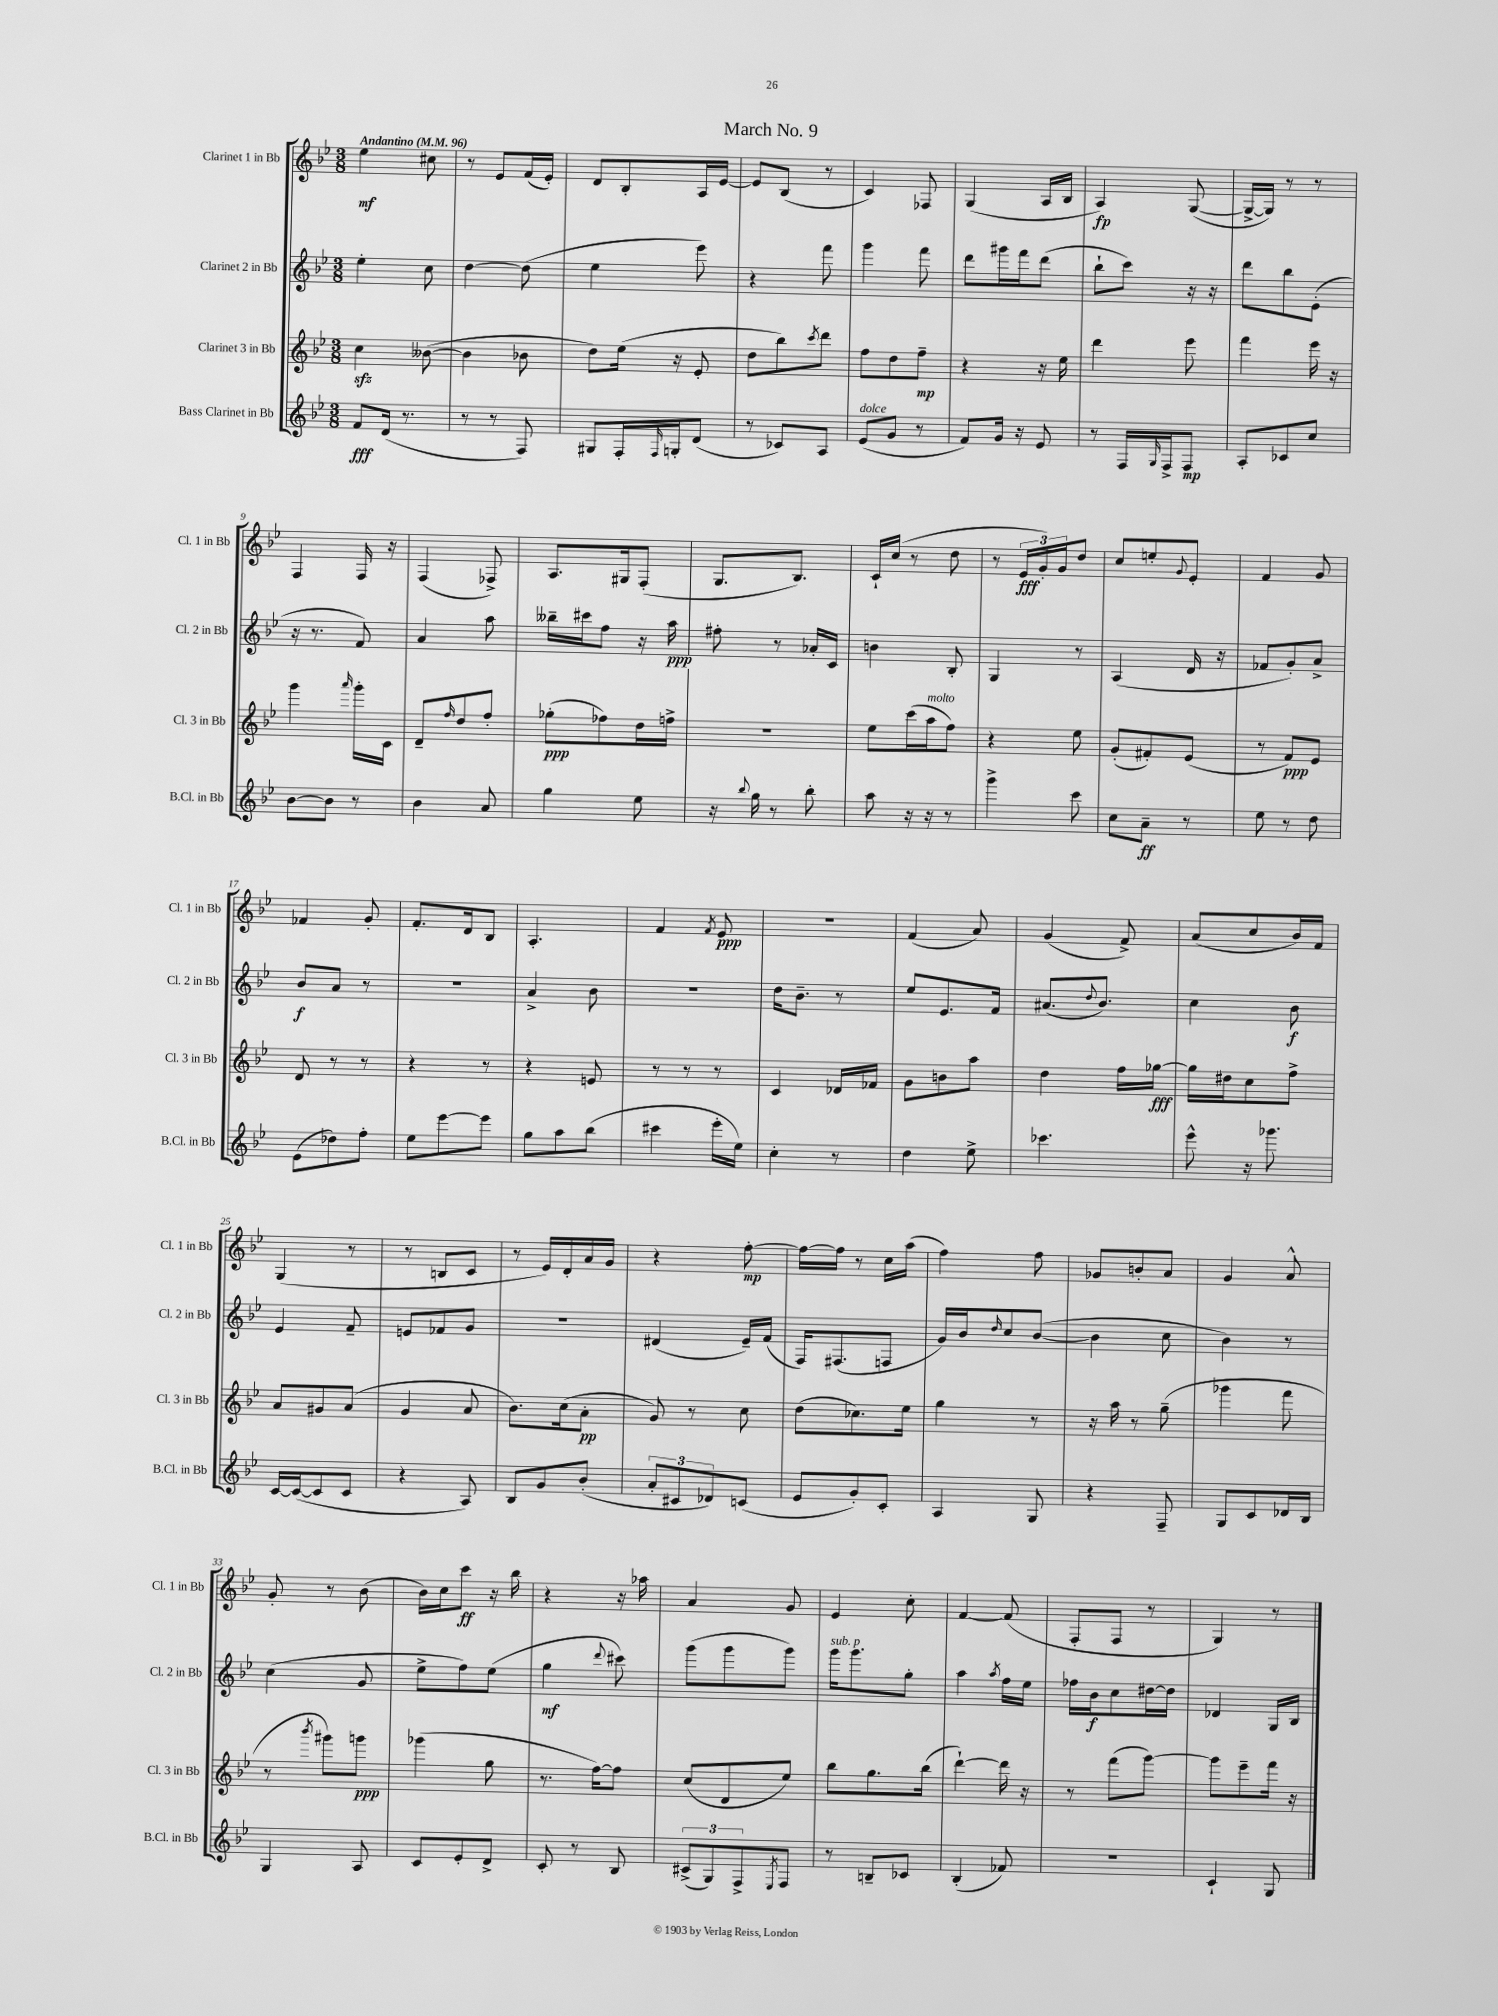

**kern	**kern	**kern	**kern
*staff4	*staff3	*staff2	*staff1
*clefG2	*clefG2	*clefG2	*clefG2
*k[b-e-]	*k[b-e-]	*k[b-e-]	*k[b-e-]
*M3/8	*M3/8	*M3/8	*M3/8
*MM96	*MM96	*MM96	*MM96
8f	4cc	4ee-'	4ee-
(16d	.	.	.
8.r	.	.	.
.	([8b--	8cc	8cc#
=	=	=	=
8r	4b--]	[4dd	8r
8r	.	.	8e-
8F)	8b-	(8dd]	(16f
.	.	.	16e-')
=	=	=	=
8G#	8dd)	4ee-	8d
16F'	(16ee-	.	8B-'
16qqF	.	.	.
16G'	16r	.	.
(8d	8e-'	8eee-)	16A
.	.	.	[16e-
=	=	=	=
8r	8dd	4r	8e-]
8c-)	8bb-)	.	(8B-
.	8qccc	.	.
8A	8ddd	8fff	8r
=	=	=	=
(8e-	8ff	4ggg	4c)
8g	8dd	.	.
8r	8ff~	8fff	8F-
=	=	=	=
8f)	4r	8ddd	(4G
16g	.	16ggg#	.
16r	.	16fff	.
8e-	16r	(8ddd	16A
.	16ee-	.	16B-
=	=	=	=
8r	4ddd	8bb-`	4A)
16F	.	8ccc)	.
16qqG	.	.	.
16F^	.	.	.
8F	8eee-	16r	([8G
.	.	16r	.
=	=	=	=
8A'	4fff	8ddd	16G^_
.	.	.	16G])
8c-	.	8bb-	8r
8cc	16eee-	(8e-'	8r
.	16r	.	.
=	=	=	=
[8b-	4ggg	16r	4F
.	.	8.r	.
8b-]	.	.	.
.	16qqaaa	.	.
8r	16ggg'	8f)	16F
.	16c	.	16r
=	=	=	=
4b-	8d~	4a	(4F
.	16qqff	.	.
.	8dd	.	.
8a	8ff'	8aa	8F-^)
=	=	=	=
4gg	(8gg-'	16bb--~	8.A
.	.	16ccc#	.
.	8ff-)	8ff	.
.	.	.	16G#
8ee-	16dd	16r	(8F'
.	16ff^	16aa	.
=	=	=	=
16r	4.r	8ff#'	8.G
8qqbb-	.	.	.
16gg	.	.	.
8r	.	8r	.
.	.	.	8.B-)
8bb-'	.	16a-'	.
.	.	16c	.
=	=	=	=
8aa	8ee-	4b	16c`
.	.	.	(16cc
16r	(16ccc	.	8r
16r	16aa	.	.
8r	8ff)	8B-'	8dd
=	=	=	=
4ggg^	4r	4G	8r
.	.	.	24e-
.	.	.	24g')
.	.	.	24g
8ccc	8ee-	8r	8dd
=	=	=	=
8cc	(8g'	(4A	8cc
8a~	8f#')	.	8ee'
.	.	.	8qqg
8r	(8e-	16d	8e-'
.	.	16r	.
=	=	=	=
8ee-	8r	8f-	4f
8r	8f)	8g')	.
8dd	8e-	8a^	8g
=	=	=	=
(8e-	8d	8b-	4f-
8dd-)	8r	8a	.
8ff'	8r	8r	8g'
=	=	=	=
8ee-	4r	4.r	8.f'
[8eee-	.	.	.
.	.	.	16d
8eee-]	8r	.	8B-
=	=	=	=
8gg	4r	4a^	4.A'
8aa	.	.	.
(8bb-	8e	8b-	.
=	=	=	=
4ccc#	8r	4.r	4f
.	8r	.	.
.	.	.	8qf
16eee-'	8r	.	8e-
16ee-)	.	.	.
=	=	=	=
4cc'	4c	16dd	4.r
.	.	8.b-~	.
8r	16d-	8r	.
.	16f-	.	.
=	=	=	=
4dd	8g	8ee-	(4f
.	8b	8.e-	.
8ee-^	8aa	.	8a)
.	.	16f	.
=	=	=	=
4.ccc-	4dd	(8.a#	(4g
.	.	8qqdd	.
.	.	8.b-)	.
.	16ff	.	8f^)
.	[16gg-	.	.
=	=	=	=
8eee-^^	16gg-]	4cc	(8a
.	16dd#	.	.
16r	8cc	.	8cc
8.ggg-	.	.	.
.	8ff^	8b-	16b-)
.	.	.	16f
=	=	=	=
[16c	8a	4e-	(4G
(16c_	.	.	.
8c]	8g#	.	.
8c	(8a	8f~	8r
=	=	=	=
4r	4g	8e	8r
.	.	8f-	8B
8A)	8a	8g	8c
=	=	=	=
8B-	8.b-)	4.r	8r
8g	.	.	16e-)
.	(16cc	.	16d'
(8b-'	8a'	.	16a
.	.	.	16g
=	=	=	=
12a'	8g)	(4d#	4r
12c#	.	.	.
.	8r	.	.
12d-)	.	.	.
(8c	8cc	16e-~)	[8ff'
.	.	(16f	.
=	=	=	=
8e-	(8dd	16F)	16ff_
.	.	(8.F#	16ff]
8g')	8.cc-)	.	8r
8c'	.	8F	16cc
.	16ee-	.	(16aa
=	=	=	=
4A	4gg	16g)	4ff)
.	.	16b-	.
.	.	16qqdd	.
.	.	8cc	.
8G	8r	([8b-	8ff
=	=	=	=
4r	16r	4b-]	8g-
.	16aa	.	.
.	8r	.	8b'
8F~	(8gg~	8cc	8a
=	=	=	=
8G	4ggg-	4b-)	4g
8c	.	.	.
16d-	8fff	8r	8a^^
16B-	.	.	.
=	=	=	=
4G	8r	(4cc	8g'
.	8qbbb-	.	.
.	8ggg#)	.	8r
8A	8ggg	8g	(8b-
=	=	=	=
8c	(4ggg-	8ee-^	16b-)
.	.	.	16cc
8e-'	.	8ff)	8ccc
8d^	8gg	(8ee-	16r
.	.	.	16bb-
=	=	=	=
8c'	8.r	4gg	4r
8r	.	.	.
.	[16ff)	.	.
.	.	8qqddd	.
8B-	8ff]	8ccc#)	16r
.	.	.	16aa-
=	=	=	=
(12c#^	(8cc	(8ggg	4a
12G)	.	.	.
.	8d	8ggg	.
12F^	.	.	.
8qE-	.	.	.
8F	8ee-)	8ggg)	8g
=	=	=	=
8r	8bb-	16ggg	4e-
.	.	8.ggg	.
8B~	8.gg	.	.
8c-	.	8gg'	8cc'
.	(16bb-	.	.
=	=	=	=
(4B-'	[4ddd`)	4aa	[4f
.	.	8qaa	.
8f-)	16ddd]	16ff	(8f]
.	16r	16ee-	.
=	=	=	=
4.r	8r	16ff-	8F'
.	.	16b-	.
.	(8fff	8cc	8F
.	[8ggg)	[16dd#	8r
.	.	16dd#]	.
=	=	=	=
4c`	8ggg]	4d-	4G)
.	8eee-~	.	.
8G	16fff	16G	8r
.	16r	16B-	.
==	==	==	==
*-	*-	*-	*-
